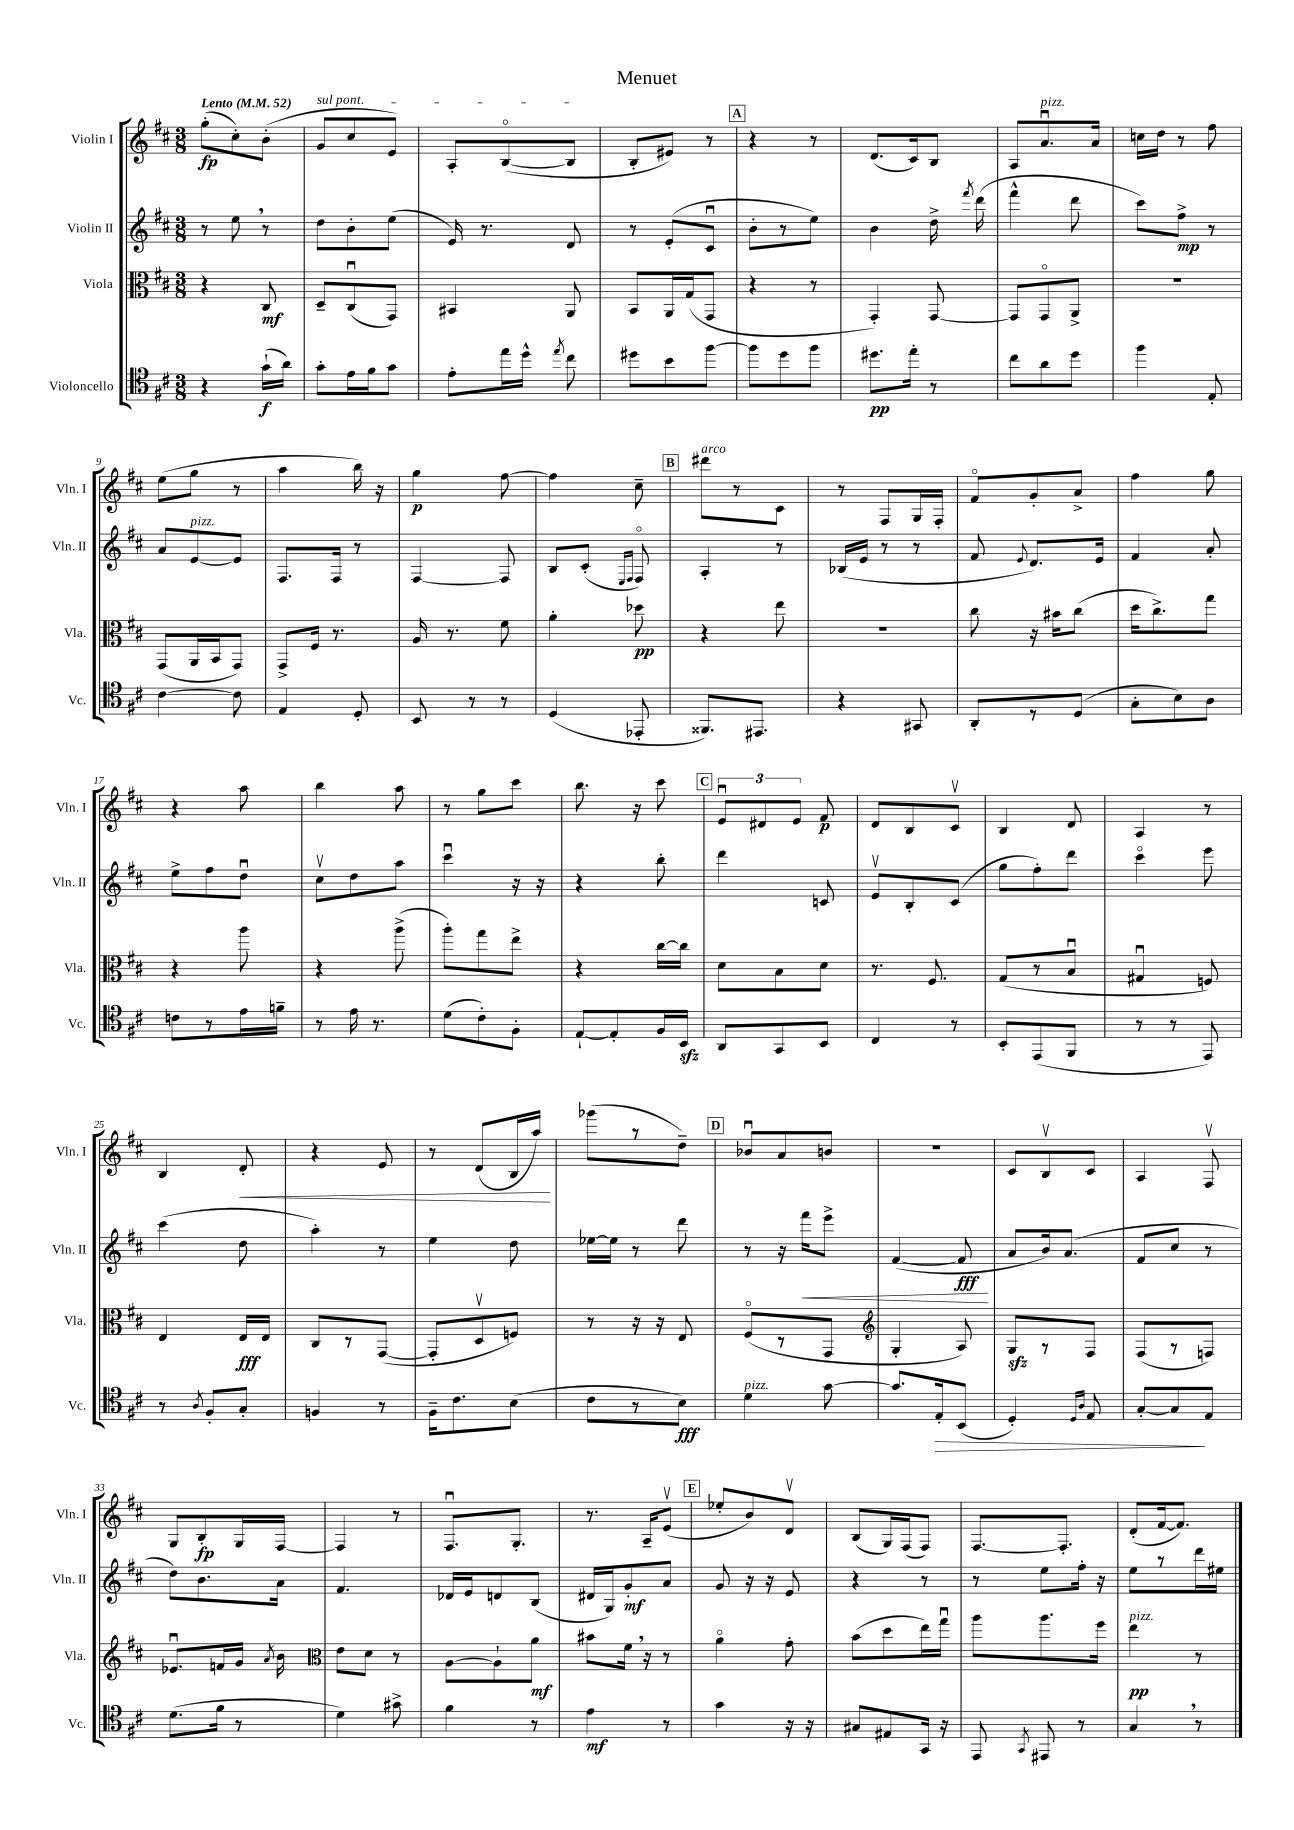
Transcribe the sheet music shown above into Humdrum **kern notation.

**kern	**kern	**kern	**kern
*staff4	*staff3	*staff2	*staff1
*clefC4	*clefC3	*clefG2	*clefG2
*k[f#c#]	*k[f#c#]	*k[f#c#]	*k[f#c#]
*M3/8	*M3/8	*M3/8	*M3/8
*MM52	*MM52	*MM52	*MM52
4r	4r	8r	(8gg'
.	.	8ee	8cc#')
(16g`	8C#	8r	(8b'
16a)	.	.	.
=	=	=	=
8g'	8D~	8dd	8g
16e	(8C#u	8b'	8cc#
16f#	.	.	.
8g	8GG)	(8ee	8e)
=	=	=	=
8e'	4BB#	16e)	8A'
.	.	8.r	.
16ee	.	.	([8Bo
16dd^^	.	.	.
8qee	.	.	.
8cc#	8AA	8d	8B]
=	=	=	=
8dd#	8BB	8r	8B'
8b	16AA	(8e'	8e#)
.	(16G	.	.
[8ff#	8GG	8c#u	8r
=	=	=	=
8ff#]	4r	8b'	4r
8dd	.	8r	.
8ff#	8r	8ee)	8r
=	=	=	=
8.dd#	4GG')	4b	(8.d
16ee'	.	.	16c#)
8r	[8GG	16dd^	8B
.	.	8qfff#	.
.	.	(16ddd	.
=	=	=	=
8cc#	8GG]	4fff#^^	8A
8a	8GGo	.	8.au
8dd	8AA^	8ddd	.
.	.	.	16a
=	=	=	=
4ff#	4.r	8ccc#)	16cc
.	.	.	16dd
.	.	8ff#^	8r
8E'	.	8r	8ff#
=	=	=	=
[4c#	(8GG	8a	(8ee
.	16AA	[8e	8gg
.	16BB	.	.
8c#]	8GG)	8e]	8r
=	=	=	=
4E	8GG^	8.F#	4aa
.	16F#	.	.
.	8.r	16F#	.
8D'	.	8r	16bb)
.	.	.	16r
=	=	=	=
8BB	16A	[4F#	4gg
.	8.r	.	.
8r	.	.	.
8r	8f#	8F#]	[8ff#
=	=	=	=
(4D	4a'	8B	4ff#]
.	.	(8c#'	.
.	.	16qqE	.
.	.	16qqF#	.
8EE-'	8dd-	8F#o)	8cc#~
=	=	=	=
8.FF##)	4r	4A'	8ddd#
.	.	.	8r
8.EE#	.	.	.
.	8ee	8r	8c#
=	=	=	=
4r	4.r	(16B-	8r
.	.	16e	.
.	.	8r	8F#
8GG#	.	8r	16G
.	.	.	16F#'
=	=	=	=
8AA'	8cc#	8f#	8f#o
.	.	8qqe	.
8r	16r	8.d)	8g'
.	16b#	.	.
(8D	(8cc#	.	8a^
.	.	16e	.
=	=	=	=
8G'	16dd	4f#	4ff#
.	8.cc#^)	.	.
8B)	.	.	.
8A	8gg	8a'	8gg
=	=	=	=
8c	4r	8ee^	4r
8r	.	8ff#	.
16e	8aa	8ddu	8aa
16f~	.	.	.
=	=	=	=
8r	4r	8cc#v	4bb
16e	.	8dd	.
8.r	.	.	.
.	(8aa^	8aa	8aa
=	=	=	=
(8d	8aa')	4ccc#u	8r
8c#')	8gg	.	8gg
8F#'	8ee^	16r	8ccc#
.	.	16r	.
=	=	=	=
[8E`	4r	4r	8.bb
8E']	.	.	.
.	.	.	16r
16F#	[16cc#	8bb'	8ccc#
16BB	16cc#]	.	.
=	=	=	=
8AA	8d	4ddd	12eu
.	.	.	12d#
8GG	8B	.	.
.	.	.	12e
8BB	8d	8c	8f#
=	=	=	=
4C#	8.r	8ev	8d
.	.	8B'	8B
.	8.F#	.	.
8r	.	(8c#	8c#v
=	=	=	=
8BB'	(8G	8gg	4B
(8EE	8r	8ff#')	.
8FF#	8Bu	8ddd	8d
=	=	=	=
8r	4G#u	4ccc#o	4A
8r	.	.	.
8EE)	8F)	8eee	8r
=	=	=	=
8r	4E	(4ccc#	4B
8qA	.	.	.
8F#'	.	.	.
8G'	16E	8dd	8d'
.	16E	.	.
=	=	=	=
4F	8C#	4aa')	4r
.	8r	.	.
8r	([8GG	8r	8e
=	=	=	=
16F#~	8GG']	4ee	8r
8.c#	.	.	.
.	8Dv	.	(8d
(8B	8F)	8dd	16B
.	.	.	16aa)
=	=	=	=
8c#	8r	[16ee-	(8ggg-
.	.	16ee-]	.
8r	16r	8r	8r
.	16r	.	.
8B)	8E	8ddd	8dd~)
=	=	=	=
4d	(8F#o	8r	8b-u
.	8r	16r	8a
.	.	16fff#	.
[8g	8GG	8eee^	8b
=	=	=	=
*	*clefG2	*	*
8.g]	4G'	([4f#	4.r
16E'	.	.	.
(8BB	8A)	8f#]	.
=	=	=	=
4D')	8G	8a	8c#
.	8r	16b)	8Bv
.	.	(8.a	.
16qqD	.	.	.
16qqA	.	.	.
8E	8F#	.	8c#
=	=	=	=
[8G'	(8F#	8f#	4A
8G]	8r	8cc#	.
8E	8F)	8r	8F#v
=	=	=	=
(8.d	8.e-u	8dd)	8G
.	.	8.b	8B'
16f#	16f	.	.
8r	16g	.	16G
.	8qa	.	.
.	16b	16a	[16F#
=	=	=	=
*	*clefC3	*	*
4d)	8e	4.f#	4F#]
.	8d	.	.
8g#^	8r	.	8r
=	=	=	=
4f#	[8A	16d-	8.F#u
.	.	16e	.
.	8A`]	8d	.
.	.	.	8.G'
8r	8a	(8B	.
=	=	=	=
4e	8b#	16d#	8.r
.	.	16G)	.
.	16f#	8g'	.
.	16r	.	16A~
8r	8r	8a	(8ev
=	=	=	=
4g	4ao	8g	8ee-'
.	.	16r	8b)
.	.	16r	.
16r	8g'	8e	8dv
16r	.	.	.
=	=	=	=
8G#	(8b	4r	(8B
8E#	8dd	.	16G)
.	.	.	(16F#
16GG	16ee)	8r	8F#)
16r	16ggu	.	.
=	=	=	=
8EE	8aa	8r	[8.F#
8qGG	.	.	.
8EE#	8.aa	8ee	.
.	.	.	8.F#']
8r	.	16ff#'	.
.	16ff#	16r	.
=	=	=	=
4G	4ee	8ee	(8d'
.	.	8r	[16f#
.	.	.	8.f#])
8r	8r	16ddd	.
.	.	16ee#	.
==	==	==	==
*-	*-	*-	*-
